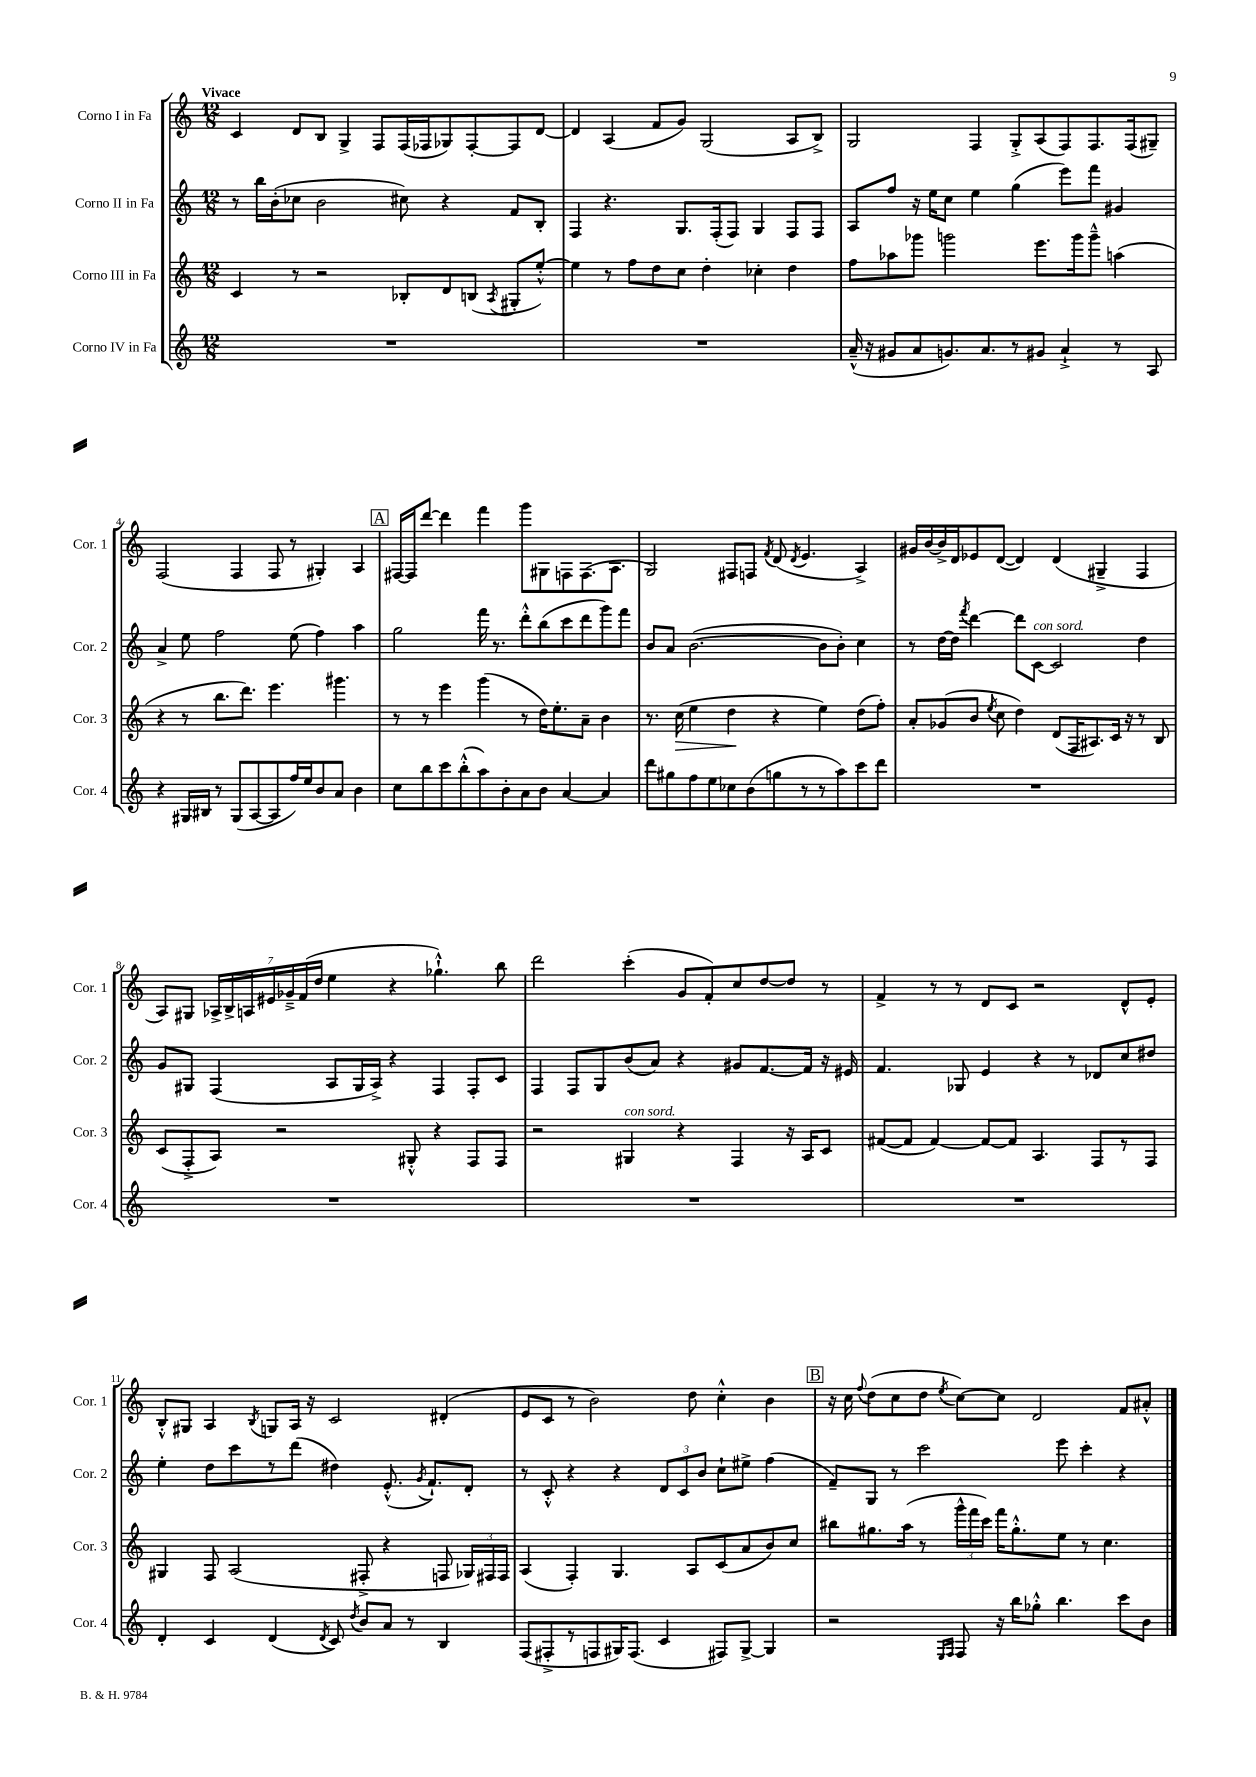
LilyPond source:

<<
\new StaffGroup <<
\new Staff = "s0" \with { instrumentName = "Corno I in Fa" shortInstrumentName = "Cor. 1" } {
    \clef treble \key c \major \numericTimeSignature \time 12/8 \tempo "Vivace"
    \autoBeamOff c'4 d'8[ b8] g4-> f8[ f16( fes16 ges8) fes8~-. fes8 d'8]~ |
    d'4 a4( f'8[ g'8]) g2( a8[ b8]->) |
    g2 f4 g8[-.-> a8( f8) f8. f16( gis8]--) |
    f2( f4 f8 r8 gis4-.) a4 |
    \mark \markup { \box "A" } fis16[~ fis16 d'''8]~ d'''4 f'''4 g'''8[ gis8 f8 f8.( a8.] |
    g2) fis8[ f8] \acciaccatura { f'8 } d'8( \acciaccatura { d'8 } e'4. a4->) |
    gis'16[ b'16~ b'16-> d'16 ees'8 d'8]~( d'4) d'4( gis4---> f4 |
    a8[) gis8] \tuplet 7/4 { aes16[-> b16-> a16 eis'16 ges'16---> f'16( d''16] } e''4 r4 ges''4.-!-^) b''8 |
    d'''2 c'''4-.( g'8[ f'8-.) c''8 d''8~ d''8] r8 |
    f'4-> r8 r8 d'8[ c'8] r2 d'8[-^ e'8]-. |
    b8[-.-^ gis8] a4 \acciaccatura { b8 } g8[ a16] r16 c'2 dis'4-.( |
    e'8[ c'8] r8 b'2) d''8 c''4-.-^ b'4 |
    \mark \markup { \box "B" } r16 c''16 \appoggiatura { f''8 } d''8[( c''8 d''8] \acciaccatura { e''8 } c''8[~) c''8] d'2 f'8[ ais'8]-.-^ \bar "|." |
}
\new Staff = "s1" \with { instrumentName = "Corno II in Fa" shortInstrumentName = "Cor. 2" } {
    \clef treble \key c \major \numericTimeSignature \time 12/8
    \autoBeamOff r8 b''16[ b'16-.( ces''8] b'2 cis''8) r4 f'8[ b8]-. |
    f4 r4. g8.[ f16-.( f8]) g4 f8[ f8] |
    a8[ f''8] r16 e''16[ c''8] e''4 g''4( e'''8[) f'''8] gis'4 |
    a'4-> e''8 f''2 e''8( f''4) a''4 |
    \mark \markup { \box "A" } g''2 f'''16 r8. d'''8[-.-^ b''8( c'''8 d'''8 g'''8) f'''8] |
    b'8[ a'8] b'2.~( b'8[ b'8]-.) c''4 |
    r8 d''16[~ d''16] \acciaccatura { f'''8 } d'''4~ d'''8[ c'8]~^\markup { \italic "con sord." } c'2 d''4 |
    g'8[ gis8] f4( a8[ gis16 a16]->) r4 f4 f8[-. c'8] |
    f4 f8[ g8 b'8( a'8]) r4 gis'8[ f'8.~ f'16] r16 eis'16 |
    f'4. ges8 e'4 r4 r8 des'8[ c''8 dis''8] |
    e''4-. d''8[ c'''8 r8 d'''8]( dis''4) e'8.-.-^( \acciaccatura { g'8 } f'8.[-!) d'8]-. |
    r8 c'8-.-^ r4 r4 \tuplet 3/2 { d'8[ c'8 b'8] } c''8[-! eis''8]-> f''4( |
    \mark \markup { \box "B" } f'8[--) g8] r8 c'''2 e'''8 c'''4-. r4 \bar "|." |
}
\new Staff = "s2" \with { instrumentName = "Corno III in Fa" shortInstrumentName = "Cor. 3" } {
    \clef treble \key c \major \numericTimeSignature \time 12/8
    \autoBeamOff c'4 r8 r2 bes8[-. d'8 b8]( \acciaccatura { a8 } gis8[-. e''8]~-.-^) |
    e''4 r8 f''8[ d''8 c''8] d''4-. ces''4-. d''4 |
    f''8[ aes''8 ges'''8] g'''2 e'''8.[ g'''16 g'''8]---^ a''4( |
    r4 r8 b''8.[ d'''8.]) e'''4. gis'''4. |
    \mark \markup { \box "A" } r8 r8 e'''4 g'''4( r8 d''16[) e''8.-. a'8]-- b'4 |
    r8. c''16\>( e''4 d''4\! r4 e''4) d''8[( f''8]-.) |
    a'8[-. ges'8( b'8] \acciaccatura { e''8 } c''8 d''4) d'8[( f16 ais8.) c'16] r16 r8 b8 |
    c'8[( f8-.-> a8]) r2 gis8-.-^ r4 f8[ f8] |
    r2 gis4^\markup { \italic "con sord." } r4 f4 r16 a16[ c'8] |
    fis'8[~( fis'8] fis'4~) fis'8[~ fis'8] a4. f8[ r8 f8] |
    gis4 f8 a2( fis8-.-> r4 f8 \tuplet 3/2 { ges16[) fis16 fis16] } |
    a4( f4-.) g4. a8[ c'8( a'8 b'8) c''8] |
    \mark \markup { \box "B" } bis''8[ gis''8. a''16]( r8 \tuplet 3/2 { g'''16[-^ f'''16 c'''16]) } f'''16[ gis''8.-.-^ e''8] r8 c''4. \bar "|." |
}
\new Staff = "s3" \with { instrumentName = "Corno IV in Fa" shortInstrumentName = "Cor. 4" } {
    \clef treble \key c \major \numericTimeSignature \time 12/8
    \autoBeamOff R1. |
    R1. |
    a'16---^( r16 gis'8[ a'8 g'8.) a'8. r8 gis'8] a'4-!-> r8 a8 |
    r4 gis16[ bis16] r8 gis8[( a8~ a8 f''16) e''16 b'8 a'8] b'4 |
    \mark \markup { \box "A" } c''8[ b''8 c'''8 b''8-.-^( a''8) b'8-. a'8 b'8] a'4~ a'4 |
    d'''8[ gis''8 f''8 e''8 ces''8 b'8( g''8 r8 r8 a''8) c'''8 d'''8] |
    R1. |
    R1. |
    R1. |
    R1. |
    d'4-. c'4 d'4( \acciaccatura { d'8 } c'8) \acciaccatura { d''8 } b'8[ a'8] r8 b4 |
    f8[( fis8-.-> r8 f8 gis16) f8.]( c'4 fis8[) gis8]~-> gis4 |
    \mark \markup { \box "B" } r2 \grace { e16[ f16] } f8 r16 b''16[ ges''8]-.-^ b''4. c'''8[ b'8] \bar "|." |
}
>>
>>
